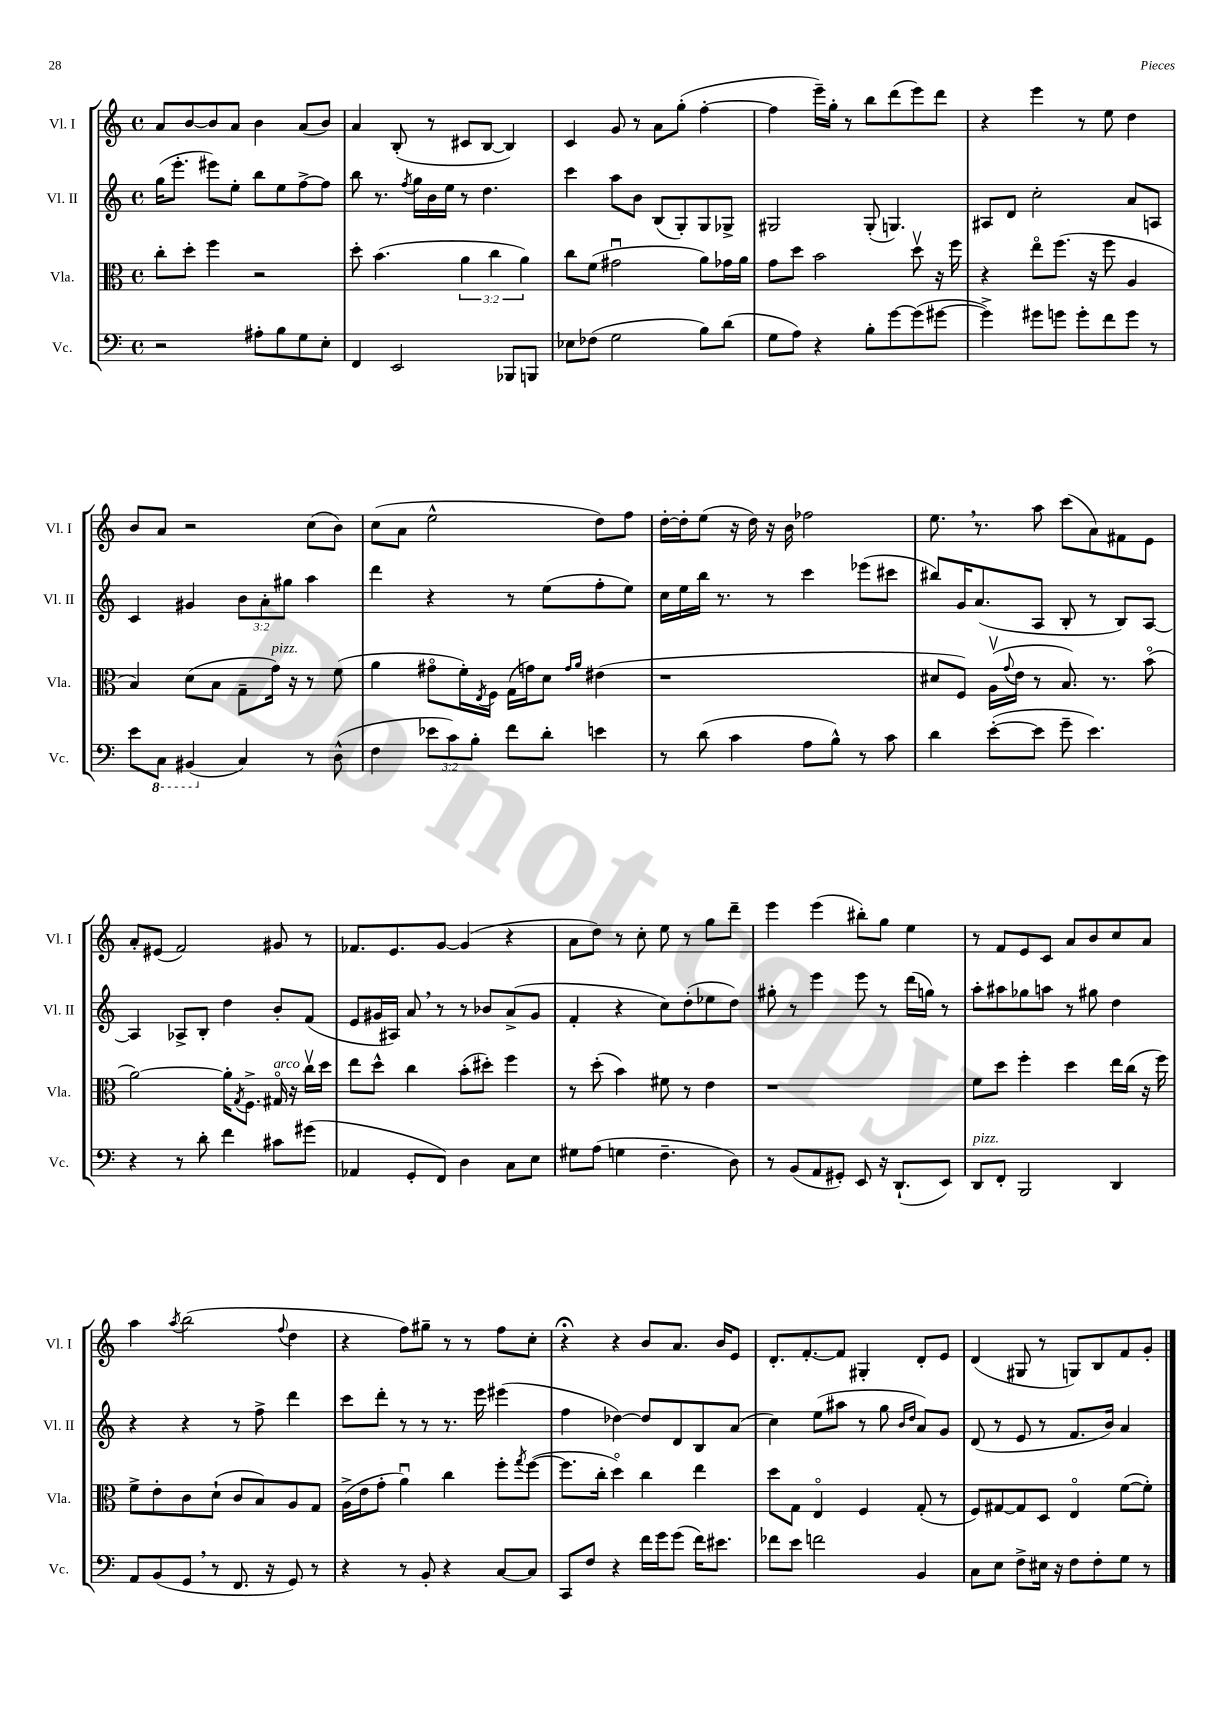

**kern	**kern	**kern	**kern
*staff4	*staff3	*staff2	*staff1
*clefF4	*clefC3	*clefG2	*clefG2
*k[]	*k[]	*k[]	*k[]
*M4/4	*M4/4	*M4/4	*M4/4
*met(c)	*met(c)	*met(c)	*met(c)
2r	8cc'	(16gg	8a
.	.	8.eee'	.
.	8dd'	.	[8b
.	4ff	8eee#)	8b]
.	.	8ee'	8a
8A#'	2r	8bb	4b
8B	.	8ee	.
8G	.	[8ff^	(8a
8E'	.	8ff]	8b)
=	=	=	=
4FF	8dd'	8bb	4a
.	(4.b	8.r	.
2EE	.	.	(8B'
.	.	8qff	.
.	.	16gg	.
.	.	16b	8r
.	.	16ee	.
.	6a	8r	8c#
.	.	4.dd	[8B
.	6cc	.	.
8BBB-	.	.	4B])
.	6a)	.	.
8BBB	.	.	.
=	=	=	=
8E-	8cc	4ccc	4c
(8F-	(8f	.	.
2G	2g#u	8aa	8g
.	.	8b	8r
.	.	(8B	8a
.	.	8G')	(8gg'
8B)	8a)	8G	[4ff'
(8d	16g-	8G-^	.
.	16a	.	.
=	=	=	=
8G	8g	2G#	4ff]
8A)	8dd	.	.
4r	2b	.	16eee~)
.	.	.	16gg'
.	.	.	8r
8B'	.	(8G#'	8bb
[8g	.	4.G)	(8ddd
(8g]	8ddv	.	8eee)
[8g#	16r	.	8ddd
.	16ff	.	.
=	=	=	=
4g#^])	4r	8A#	4r
.	.	8d	.
8g#	8eeo	2cc'	4eee
8g	(8.ff	.	.
8g'	.	.	8r
.	16r	.	.
8f	8ff	.	8ee
8g	4A	8a	4dd
8r	.	8A	.
=	=	=	=
8e	4B)	4c	8b
8CC	.	.	8a
(4BBB#	(8d	4g#	2r
.	8B	.	.
4C)	8G~	12b	.
.	.	12a'	.
.	16g)	.	.
.	.	12gg#	.
.	16r	.	.
8r	8r	4aa	(8cc
(8D^^	(8f	.	8b)
=	=	=	=
4F	4a	4ddd	(8cc
.	.	.	8a
12e-	8g#o	4r	2ee^^
12c)	.	.	.
.	16f')	.	.
12B'	.	.	.
.	8qE	.	.
.	16F	.	.
8f	(16G	8r	.
.	16g)	.	.
8d'	8d	(8ee	.
.	16qqg	.	.
.	16qqa	.	.
4e	(4e#	8ff'	8dd)
.	.	8ee)	8ff
=	=	=	=
8r	1r	16cc	[16dd'
.	.	16ee	16dd']
(8d	.	16bb	(8ee
.	.	8.r	.
4c	.	.	16r
.	.	.	16dd)
.	.	8r	16r
.	.	.	16b
8A	.	4ccc	2ff-
8B^^)	.	.	.
8r	.	(8eee-	.
8c	.	8ccc#	.
=	=	=	=
4d	8d#	8bb#)	8.ee
.	8F)	16g	.
.	.	(8.a	8.r
([8e'	(16Av	.	.
.	8qqg	.	.
.	16e	.	.
8e]	8r	8A	8aa
8g~	8.B)	8B'	(8ccc
4.e)	.	8r	8a)
.	8.r	.	.
.	.	8B)	8f#
.	(8bo	[8A	8e
=	=	=	=
4r	[2a)	4A]	8a'
.	.	.	(8e#
8r	.	8A-^	2f)
8d'	.	8B'	.
4f	16a']	4dd	.
.	8qG	.	.
.	8.F^	.	.
8c#	16G#o	8b'	8g#
.	16r	.	.
(8g#	16ccv	(8f	8r
.	16dd	.	.
=	=	=	=
4AA-	8ee	8e	8.f-
.	8dd^^	16g#	.
.	.	16A#)	8.e
8GG'	4cc	8a	.
8FF)	.	8r	[8g
4D	(8b'	8r	(4g]
.	8dd#')	8b-	.
8C	4ff	(8a^	4r
8E	.	8g#	.
=	=	=	=
8G#	8r	4f'	8a
(8A	(8dd'	.	8dd)
4G	4b)	4r	8r
.	.	.	8cc'
4.F~	8f#	8cc)	8ee
.	8r	(8dd'	8r
.	4e	8ee-	8gg
8D)	.	8dd)	8ddd~
=	=	=	=
8r	1r	8gg#'	4eee
(8BB	.	8r	.
8AA	.	4eee	(4eee
8GG#')	.	.	.
8EE	.	8eee	8bb#')
16r	.	8r	8gg
(8.DD`	.	.	.
.	.	(16ddd	4ee
.	.	16gg)	.
8EE)	.	8r	.
=	=	=	=
8DD	8f	8aa'	8r
8FF'	8dd	8aa#	8f
2BBB	4ff'	8gg-	8e
.	.	8aa	8c
.	4dd	8r	8a
.	.	8gg#	8b
4DD	16ee	4dd	8cc
.	(16cc	.	.
.	16r	.	8a
.	16ff)	.	.
=	=	=	=
8AA	8f^	4r	4aa
(8BB	8e'	.	.
.	.	.	8qaa
8GG	8c	4r	(2bb
8r	(8d`	.	.
8.FF	8c	8r	.
.	8B)	8ff^	.
16r	.	.	.
.	.	.	8qqff
8GG)	8A	4ddd	4dd
8r	8G	.	.
=	=	=	=
4r	(16A^	8ccc	4r
.	16e	.	.
.	8g'	8ddd'	.
8r	4au)	8r	8ff)
8BB'	.	8r	8gg#~
4r	4cc	8.r	8r
.	.	.	8r
.	.	16eee	.
[8C	8ff'	(4eee#	8ff
.	8qgg	.	.
8C]	([8ff	.	8cc'
=	=	=	=
8CC	8.ff]	4ff	4r;
8F	.	.	.
.	16cc'	.	.
4r	4ddo)	[4dd-)	4r
16f	4cc	8dd-]	8b
16g	.	.	.
(8g	.	8d	8.a
16f)	4ee	8B	.
8.e#	.	.	16b
.	.	(8a	8e
=	=	=	=
8f-	8dd	4cc)	8.d'
8e	8G	.	.
.	.	.	[8.f'
2f	4Eo	(8ee	.
.	.	8aa#	8f]
.	4F	8r	4G#'
.	.	8gg	.
.	.	16qqb	.
.	.	16qqdd	.
4BB	(8G'	8a)	8d'
.	8r	8g	8e
=	=	=	=
8C	8F)	(8d	(4d
8E	[8G#	8r	.
8F^	8G#]	8e	8G#
16E#	8D	8r	8r
16r	.	.	.
8F	4Eo	8.f	8G)
8F'	.	.	8B
.	.	16b)	.
8G	([8f	4a	8f
8r	8f'])	.	8g'
==	==	==	==
*-	*-	*-	*-
